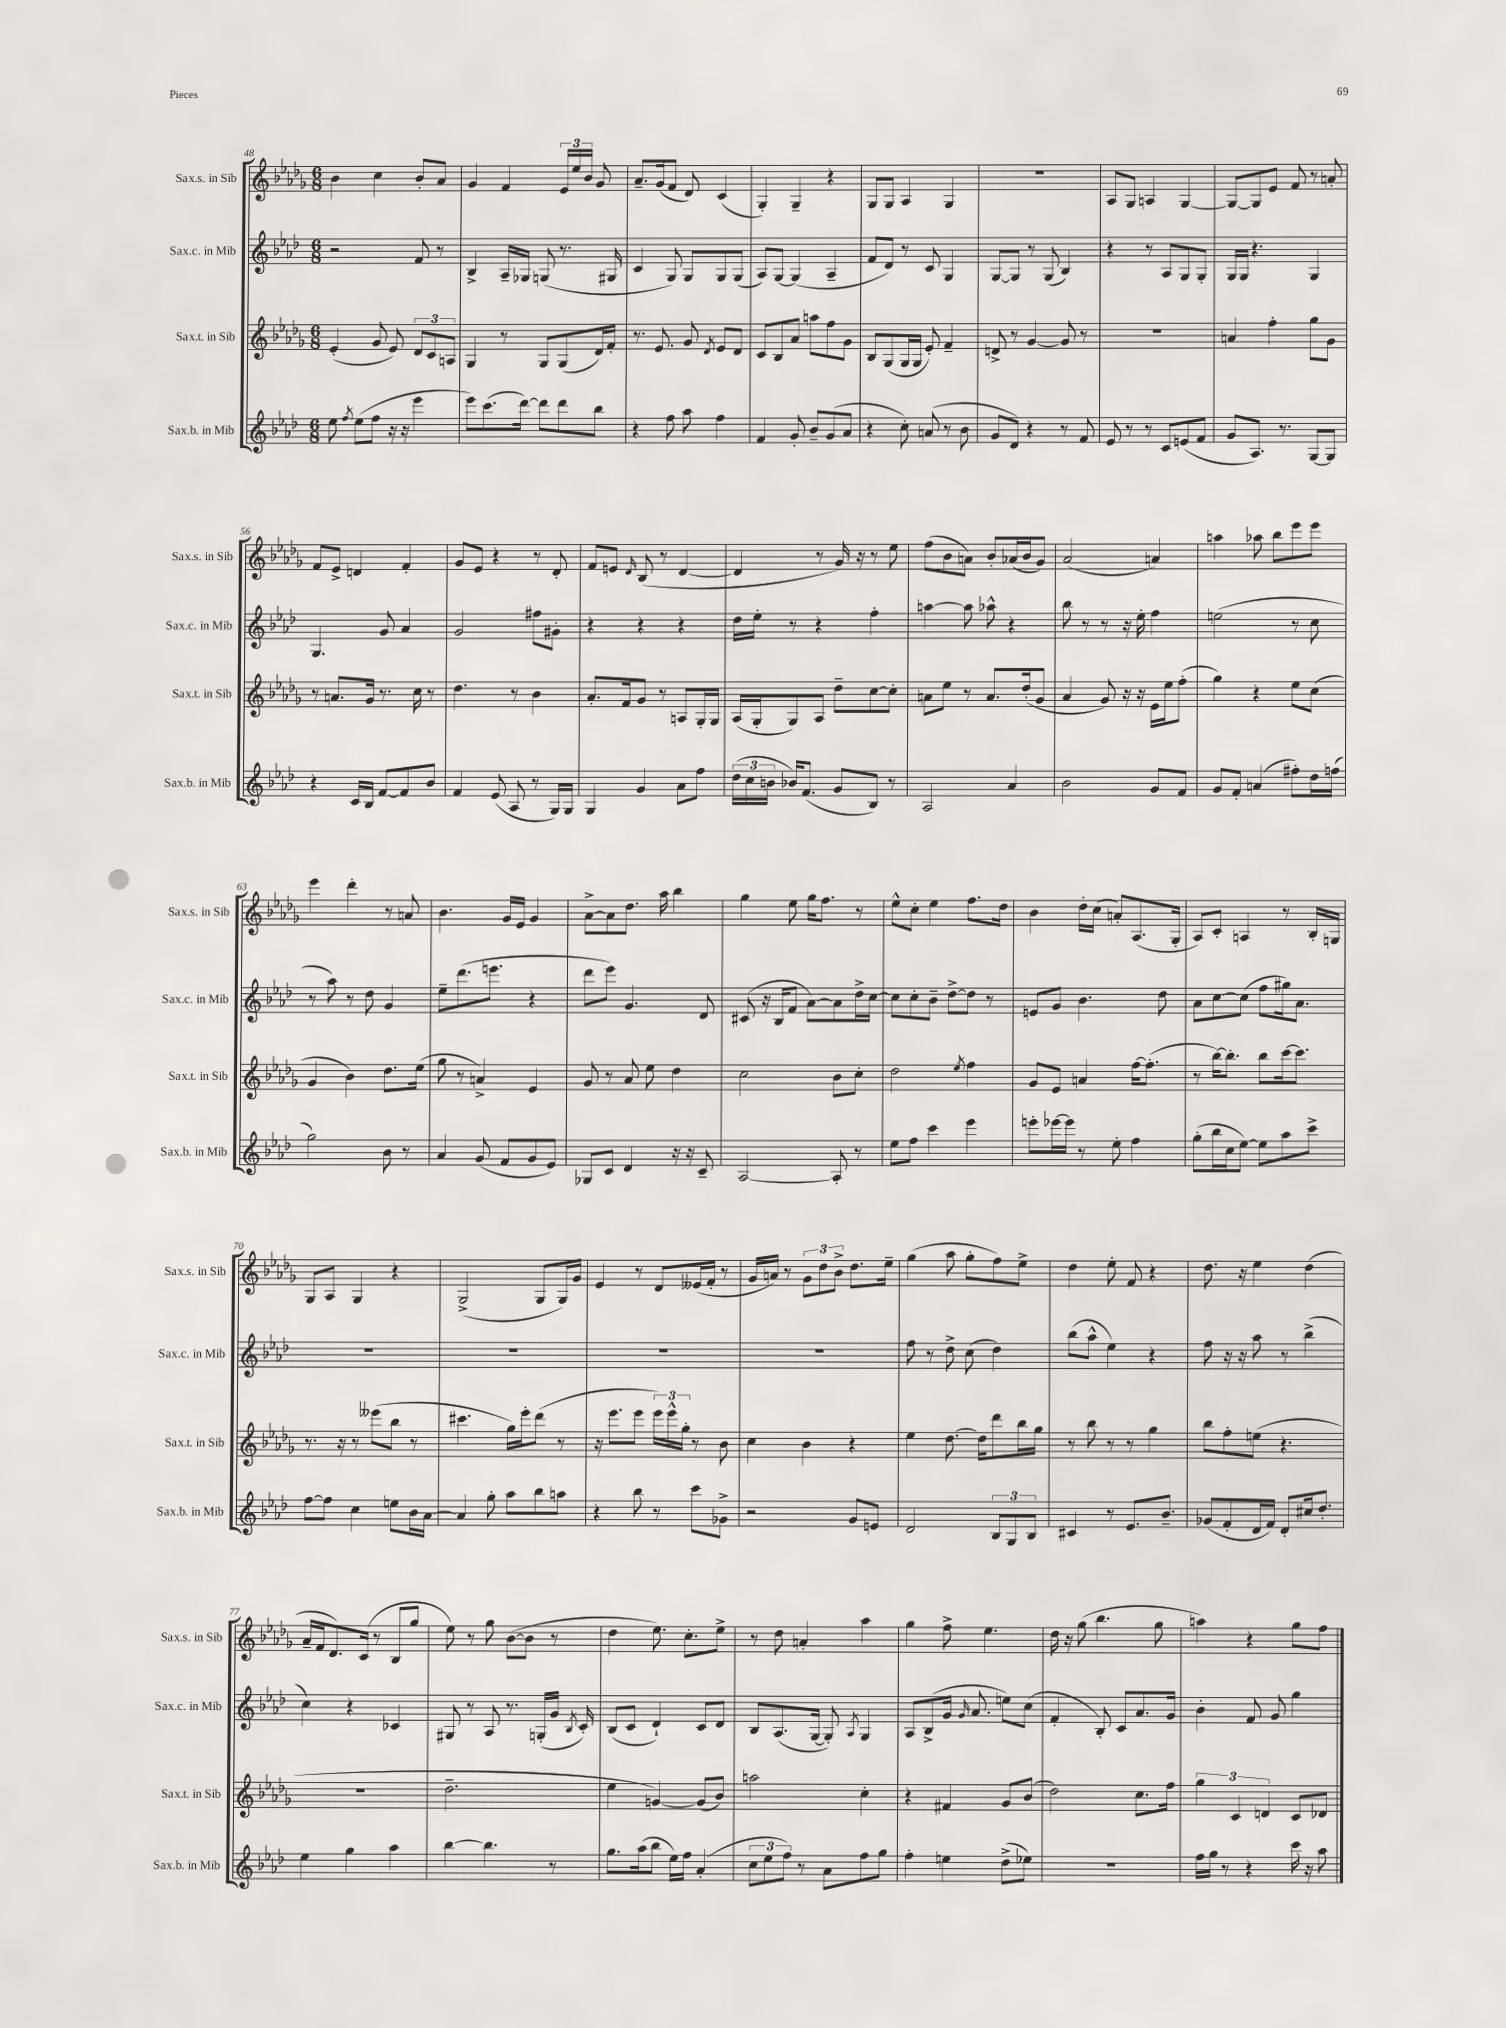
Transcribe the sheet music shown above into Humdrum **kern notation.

**kern	**kern	**kern	**kern
*part4	*part3	*part2	*part1
*staff4	*staff3	*staff2	*staff1
*I"Sax.b. in Mib	*I"Sax.t. in Sib	*I"Sax.c. in Mib	*I"Sax.s. in Sib
*I'Sax.b. in Mib	*I'Sax.t. in Sib	*I'Sax.c. in Mib	*I'Sax.s. in Sib
*clefG2	*clefG2	*clefG2	*clefG2
*k[b-e-a-d-]	*k[b-e-a-d-g-]	*k[b-e-a-d-]	*k[b-e-a-d-g-]
*M6/8	*M6/8	*M6/8	*M6/8
=48	=48	=48	=48
8ee-\	(4e-'/	2r	4b-\
8qff/	.	.	.
(8ee-\L	.	.	.
8ff\J	8g-/	.	4cc\
16r	8e-/)	.	.
16r	.	.	.
4eee-\	12d-/L	8f/	8b-'/L
.	12c/	.	.
.	.	8r	8a-/J
.	12An/J	.	.
=49	=49	=49	=49
8eee-\L)	4G-/	4B-^/	4g-/
(8.ccc\	.	.	.
.	8r	16A-~/LL	4f/
[16ddd-\Jk)	.	16G-X/JJ	.
8ddd-\L]	8G-/L	(8Gn/	.
8ddd-\	(8G-/	8.r	24e-/LL
.	.	.	24ee-/
.	.	.	24b-/JJ
8bb-\J	16d-/L)	.	8g-/
.	16f'/JJ	16G#X/	.
=50	=50	=50	=50
4r	8.r	4c/	8.a-~/L
.	8.e-/	.	(16g-/k
8ff\	.	8G/)	8f/J
8aa-\	8g-/	8G/L	8d-/)
.	8qd-/	.	.
4ff\	8e-/L	8G/	(4c/
.	8d-/J	(8G/J	.
=51	=51	=51	=51
4f/	8c/L	8A-/L)	4G-'/)
.	8B-/	[8G/J	.
8g'/	8a-/J	(4G/]	4G-~/
8b-~/L	8aan\L	.	.
(8g/	8ff\	4A-~/	4r
8a-/J	8g-\J	.	.
=52	=52	=52	=52
4r	8B-/L	8f/L	8G-/L
.	(8G-/	8d-/J)	8G-/J
8cc'\)	16G-/L	8r	4A-/
.	16G-/JJ	.	.
(8an/	8e-'/)	8c/	.
8r	4f~/	4G/	4G-/
8b-\	.	.	.
=53	=53	=53	=53
8g/L	8dn^/	[8G/L	2.r
8d-/J)	8r	8G/J]	.
4r	[4g-/	8r	.
.	.	(8G/	.
8r	8g-/]	4B-/)	.
8f/	8r	.	.
=54	=54	=54	=54
8e-/	2.r	4r	8A-/L
8r	.	.	8G-/J
8r	.	8r	4An/
8c/L	.	8A-/L	.
(8en/	.	8G/	[4G-/
8f/J	.	8G'/J	.
=55	=55	=55	=55
8g/L	4an/	16G/LL	8G-/L_
.	.	16G/JJ	.
8.A-/J)	.	4.r	8G-/]
.	4ff'\	.	8e-/J
8.r	.	.	.
.	.	.	8f/
[8G/L	8gg-\L	4G/	8r
8G/J]	8g-\J	.	8an'/
!!LO:LB:g=z
=56	=56	=56	=56
4r	8r	4.G/	8f/L
.	8.an/L	.	8e-^/J
16c/LL	.	.	4dn/
16B-/JJ	16g-/Jk	.	.
[8f/L	8.r	8g/	.
8f/]	.	4a-/	4f'/
.	16cc\	.	.
8b-/J	8r	.	.
=57	=57	=57	=57
4f/	4.dd-\	2g/	8g-/L
.	.	.	8e-/J
(8e-/	.	.	4r
8A-/	8r	.	.
8r	4b-\	8ff#X\L	8r
16G/LL)	.	8g#X'\J	8d-'/
16G/JJ	.	.	.
=58	=58	=58	=58
4G/	8.a-'/L	4r	8f/L
.	.	.	8en/J
.	16f/k	.	.
.	.	.	16qqd-/
4g/	8g-/J	4r	(8B-/
.	8r	.	8r
8a-\L	8An/L	4r	[4d-/
8ff\J	16G-'/L	.	.
.	16G-/JJ	.	.
=59	=59	=59	=59
(24dd-\LL	(16A-/LL	16dd-\LL	4d-/]
24cc\	.	.	.
.	16G-'/J	16ee-'\JJ	.
24bn\JJ	.	.	.
16b-X/KL)	8G-/)	8r	.
(8.f/J	.	.	.
.	8A-/J	4r	8r
8g/L	8dd-~\L	.	16g-/)
.	.	.	16r
8B-/J)	[8cc\	4ff'\	8r
8r	8cc'\J]	.	8ee-\
=60	=60	=60	=60
2A-/	8an\L	[4aan\	(8ff\L
.	8ee-\J	.	8b-\
.	8r	8aa\]	8an\J)
.	8.a/L	8aa-X^^\	8b-'/L
4a-/	.	4r	(16a-X/L
.	(16dd-'/k	.	16b-/J
.	8g-/J	.	8g-/J)
=61	=61	=61	=61
2b-\	4a-/	8bb-\	(2a-/
.	.	8r	.
.	8g-/)	8r	.
.	16r	16r	.
.	16r	16ee-'\	.
8g/L	16e-\LL	4ff\	4an/)
.	16ee-\J	.	.
8f/J	(8ff'\J	.	.
=62	=62	=62	=62
8g/L	4gg-\)	(2een\	4aan\
8f'/J	.	.	.
(4an/	4r	.	8aa-X\
.	.	.	8bb-\L
8ff#X'\L)	8ee-\L	8r	8eee-\
16dd-\L	(8cc\J	8cc\	8eee-\J
(16ffn\JJ	.	.	.
!!LO:LB:g=z
=63	=63	=63	=63
2gg\)	4g-/	8r	4eee-\
.	.	8aa-\)	.
.	4b-\)	8r	4ddd-'\
.	.	8dd-\	.
8b-\	8.dd-\L	4g/	8r
8r	.	.	8an/
.	(16ee-\Jk	.	.
=64	=64	=64	=64
4a-/	8gg-\	8ee-~\L	4.b-\
.	8r	(8.ddd-\	.
(8g/	4an^/)	.	.
.	.	8.eeen\J	.
8f/L	.	.	16g-/LL
.	.	.	16e-/JJ
8g/	4e-/	4r	4g-/
8e-/J)	.	.	.
=65	=65	=65	=65
8G-X/L	8g-/	8ddd-\L	[8a-^\L
8c/J	8r	8eee-\J)	8a-\]
4d-/	8a-/	4.g/	8.dd-\J
.	8ee-\	.	.
.	.	.	16aa-\
16r	4dd-\	.	4bb-\
16r	.	.	.
8c~/	.	8d-/	.
=66	=66	=66	=66
[2A-/	2cc\	(8c#X/	4gg-\
.	.	16r	.
.	.	16B-/KL	.
.	.	8f/J	8ee-\
.	.	[8a-\L)	16gg-\KL
.	.	.	8.ff\J
8A-'/]	8b-\L	8a-\]	.
8r	8cc'\J	16dd-^\L	8r
.	.	[16cc\JJ	.
=67	=67	=67	=67
8ee-\L	2dd-\	8cc\L]	8ee-^^\L
8ff\J	.	8cc'\	8cc'\J
4ccc\	.	8b-~\J	4ee-\
.	.	[8dd-^\L	.
.	8qee-/	.	.
4eee-\	4ff\	8dd-\J]	8.ff\L
.	.	8r	.
.	.	.	16dd-\Jk
=68	=68	=68	=68
8eeen'\L	8g-/L	8en/L	4b-\
[16eee-X\L	8e-/J	8g/J	.
16eee-\JJ]	.	.	.
8r	4an/	4.b-\	16dd-'\LL
.	.	.	(16cc\JJ
8ee-'\	.	.	8an'/L)
4ff\	[16ff\KL	.	(8.A-/
.	(8.ff'\J]	.	.
.	.	8dd-\	.
.	.	.	16G-'/Jk
=69	=69	=69	=69
(8gg'\L	8r	8a-\L	8A-/L)
16bb-\L	[16bb-\KL)	[8cc\	8c'/J
16cc\J	8.bb-'\J]	.	.
[8ee-\J)	.	(8cc\J]	4An/
8ee-\L]	8bb-\L	8ff\L	.
8aa-\	[16ccc\k	16gg#X\k)	8r
.	8.ccc\J]	8.a-\J	.
8ccc^\J	.	.	16B-'/LL
.	.	.	16Gn/JJ
!!LO:LB:g=z
=70	=70	=70	=70
[8ff\L	8.r	2.r	8G-/L
8ff\J]	.	.	8A-/J
.	16r	.	.
4cc\	8r	.	4G-/
.	(8eee--X\L	.	.
8een\L	8bb-\J	.	4r
16b-\L	8r	.	.
[16a-\JJ	.	.	.
=71	=71	=71	=71
4a-/]	4.ccc#X\	2.r	(2G-^/
8gg'\	.	.	.
8aa-\L	16gg-\LL)	.	.
.	16eee-'\J	.	.
8bb-\	(8ddd-\J	.	8G-/L
8aan\J	8r	.	16G-/L)
.	.	.	16g-/JJ
=72	=72	=72	=72
4r	16r	2.r	4e-/
.	8.eee-\L	.	.
8bb-\	8eee-\J	.	8r
8r	24eee-\LL)	.	8d-/L
.	24eee-^^\	.	.
.	24gg-'\JJ	.	.
8ccc\L	8r	.	(16e--X/L
.	.	.	16f'/JJ
8g-X^\J	8b-\	.	8r
=73	=73	=73	=73
2r	4cc\	2.r	16g-/LL
.	.	.	16an/JJ)
.	.	.	8r
.	4b-\	.	12g-\L
.	.	.	12dd-\
.	.	.	12b-^\J
8g/L	4r	.	8.dd-\L
8en/J	.	.	.
.	.	.	16ee-~\Jk
=74	=74	=74	=74
2d-/	4ee-\	8ff\	(4gg-\
.	.	8r	.
.	[8.dd-\	8dd-^\	8aa-\
.	.	(8cc\	8gg-'\L
.	16dd-\KL]	.	.
12B-/L	8ddd-\	4dd-\)	8ff\)
12G/	.	.	.
.	16bb-\L	.	8ee-^\J
12B-/J	.	.	.
.	16gg-\JJ	.	.
=75	=75	=75	=75
4c#X/	8r	(8bb-\L	4dd-\
.	8bb-\	8aa-^^\J	.
8r	8r	4ee-\)	8ee-'\
8.e-/L	8r	.	8f/
.	4gg-\	4r	4r
8.b-~/J	.	.	.
=76	=76	=76	=76
(8g-X/L	8bb-\L	8ff\	8.dd-\
8f'/	8ff'\	16r	.
.	.	16r	16r
16d-/L	(8een\J	8aa-\	4ee-\
16f/JJ)	.	.	.
8d-'/L	4.r	8r	.
16cc#X/k	.	(4bb-^\	(4dd-\
8.dd-'/J	.	.	.
!!LO:LB:g=z
=77	=77	=77	=77
4ee-\	2.r	4cc\)	16a-~/LL
.	.	.	16f/J
.	.	.	8.d-/)
4gg\	.	4r	.
.	.	.	(16c/Jk
.	.	.	8r
4aa-\	.	4c-X/	8B-/L
.	.	.	8gg-/J
=78	=78	=78	=78
[4bb-\	2.dd-~\	8G#X/	8ee-\)
.	.	8r	8r
4.bb-\]	.	8A-/	8gg-\
.	.	8.r	([8b-\L
.	.	.	8b-\J]
.	.	(16Gn'/LL	.
8r	.	16g/JJ	8r
.	.	8qB-/	.
.	.	16c'/)	.
=79	=79	=79	=79
8.gg\L	4ee-\	(8B-/L	4dd-\
.	.	8c/J	.
(16aa-\k	.	.	.
8bb-\J	[4gn/)	4d-`/)	8.ee-\)
16ee-\LL)	.	.	.
16ff\JJ	.	.	8.cc'\L
(4a-'/	(8g/L]	8c/L	.
.	8b-/J)	8d-/J	8ee-^\J
=80	=80	=80	=80
12cc\L	2aan\	8B-/L	8r
12ee-\	.	.	.
.	.	(8.A-/	8dd-\
12ff\J)	.	.	.
8r	.	.	4an'/
.	.	[16G/Jk	.
8a-\L	.	8G'/])	.
.	.	8qA-/	.
8ff\	4cc'\	4G/	4aa-\
8gg\J	.	.	.
=81	=81	=81	=81
4ff'\	4r	8A-/L	4gg-\
.	.	(8B-^/	.
4een\	4f#X/	16g/Jk	8ff^\
.	.	16qqg/	.
.	.	8.a-/	.
.	.	.	4.ee-\
(8dd-^\L	8g-/L	8een\L)	.
8ee-X\J)	(8b-/J	(8cc\J	.
=82	=82	=82	=82
2.r	2dd-\)	4f'/	16dd-\
.	.	.	16r
.	.	.	(8gg-\
.	.	8B-'/)	4.bb-\
.	.	8c/L	.
.	8.cc\L	8.a-/	.
.	.	.	8gg-\
.	16ff\Jk	16g/Jk	.
=83	=83	=83	=83
16ff\LL	6gg-\	4b-'\	4aan\)
16gg\JJ	.	.	.
8r	.	.	.
.	6c/	.	.
4r	.	8f/	4r
.	6dn/	.	.
.	.	8g/	.
16ccc\	8c/L	4gg\	8gg-\L
16r	.	.	.
8aa-\	8d-X/J	.	8ff\J
==	==	==	==
*-	*-	*-	*-
